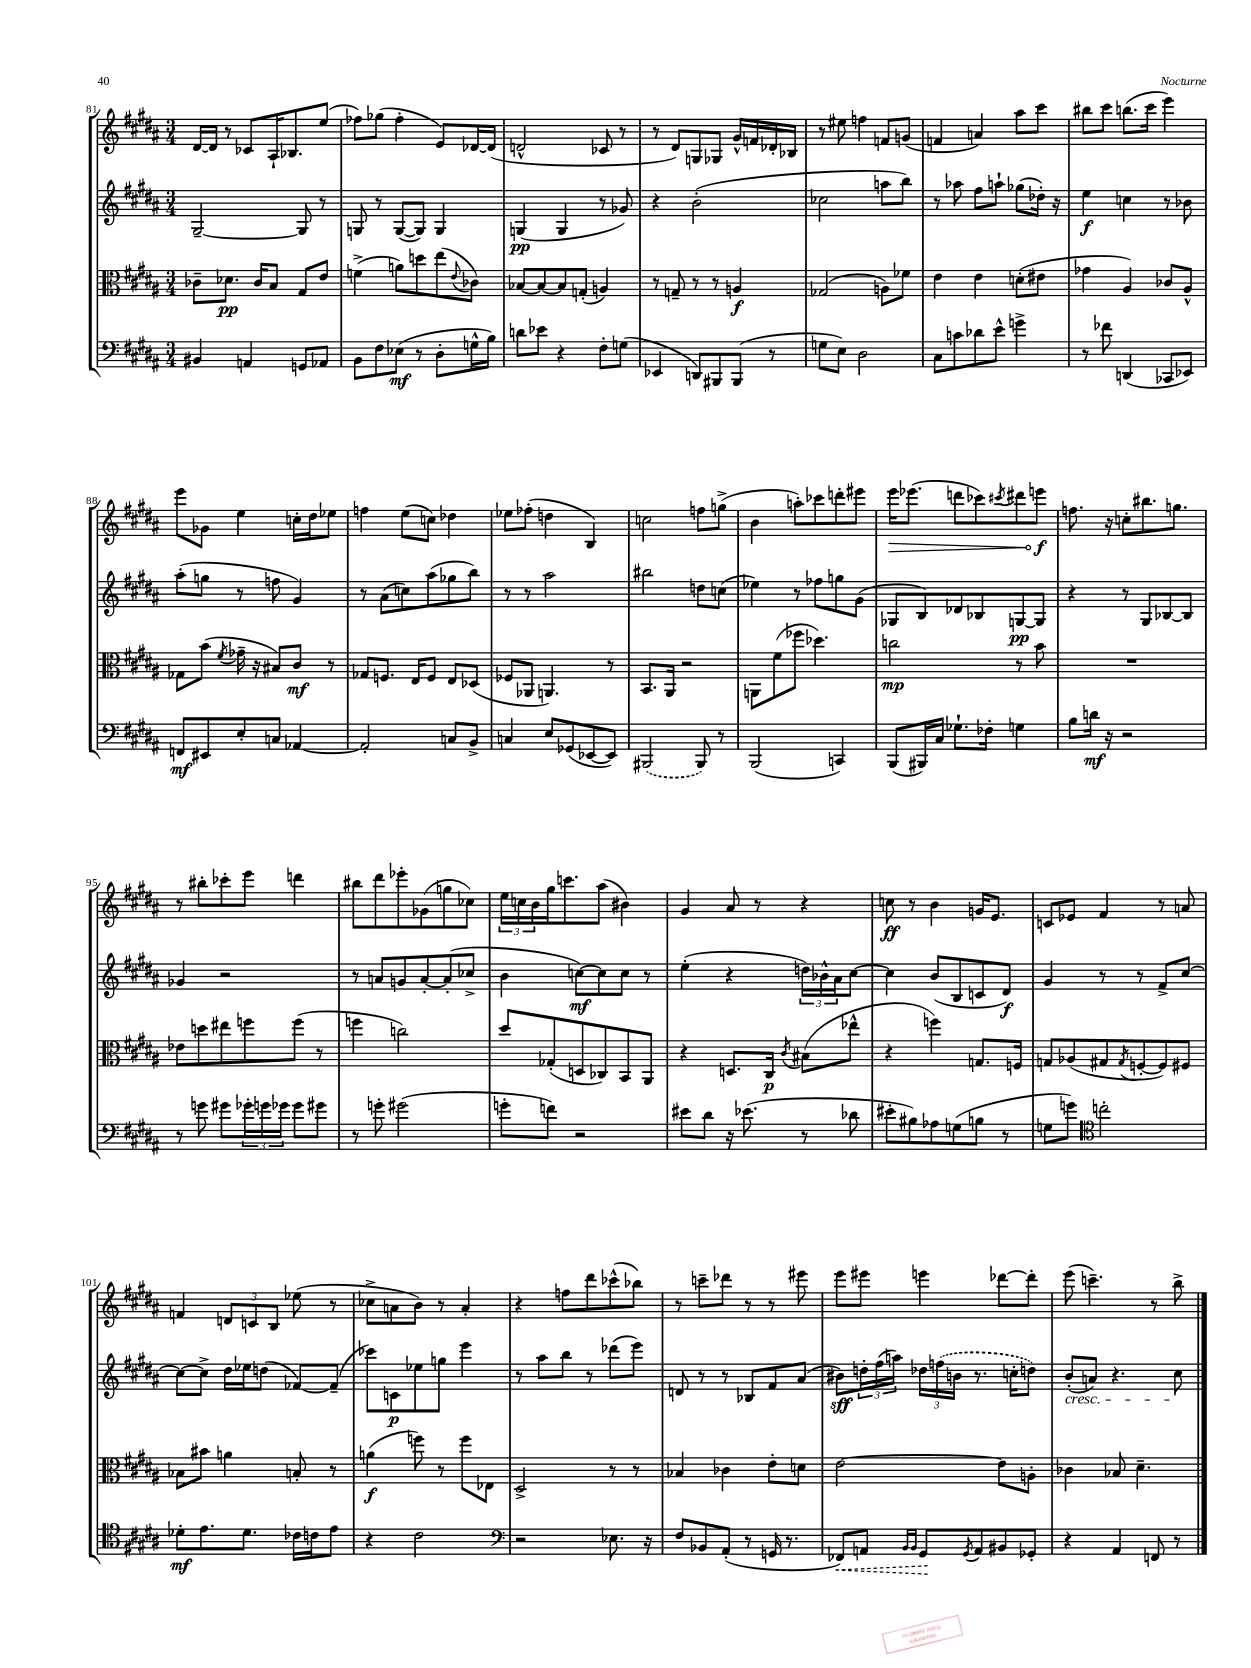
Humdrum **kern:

**kern	**kern	**kern	**kern
*staff4	*staff3	*staff2	*staff1
*clefF4	*clefC3	*clefG2	*clefG2
*k[f#c#g#d#a#]	*k[f#c#g#d#a#]	*k[f#c#g#d#a#]	*k[f#c#g#d#a#]
*M3/4	*M3/4	*M3/4	*M3/4
4BB#	8c-~	[2G#~	[16d#
.	.	.	16d#]
.	8.d-	.	8r
4AA	.	.	8c-
.	16c-	.	.
.	8B	.	16A#`
.	.	.	8.B-
8GG	8G#	8G#]	.
8AA-	8e	8r	(8ee
=	=	=	=
8BB	(4f^	8G	8ff-)
8F#	.	8r	(8gg-
(8E-	8a)	([8G	4ff-'
8r	8dd	8G])	.
8D#'	(8ee	4G	8e)
.	8qqe	.	.
16G^^	8c-)	.	[16d-
16B)	.	.	(16d-]
=	=	=	=
8d	[8B-	(4G	2d^^
8e-	8B-_	.	.
4r	8B-]	4G	.
.	(8G'	.	.
8F#'	4A)	8r	8c-
(8G	.	8g-)	8r
=	=	=	=
4EE-	8r	4r	8r
.	8G~	.	8d#)
8DD)	8r	(2b'	8G
8BBB#	8r	.	8G-
(8BBB#	4A	.	16g#^^
.	.	.	16f
8r	.	.	16d-'
.	.	.	16B-
=	=	=	=
8G	(2G-	2cc-	8r
8E)	.	.	8ee#
2D#	.	.	4ff
.	8A)	8aa	8f
.	8f-	8bb)	(8g
=	=	=	=
8C#	4e	8r	4f
8c	.	8aa-	.
8d-	4e	8ff#	4a)
8e^^	.	8aa`	.
4g^	(8d'	(8gg-	8aa#
.	8e#	16dd-')	8ccc#
.	.	16r	.
=	=	=	=
8r	4g-	4ee	8bb#
8f-	.	.	8ccc#
(4DD	4A#)	4cc	(8.bb
.	.	.	16ccc#
8CC-	8c-	8r	4eee)
8EE-)	8A#^^	8b-	.
=	=	=	=
8FF	8G-	(8aa#'	8eee
8EE#	(8b	8gg	8g-
.	8qf#	.	.
8E'	16g-~	8r	4ee
.	16r	.	.
8C	8B#)	8ff	.
[4AA-	8c#	4g#)	16cc'
.	.	.	16dd#
.	8r	.	8ee-
=	=	=	=
2AA-']	8G-	8r	4ff
.	8.F	(8a#	.
.	.	8cc)	(8ee
.	16E	.	.
.	8F	(8aa#	8cc)
8C	8E	8gg-	4dd-
8BB^	(8D-	8bb)	.
=	=	=	=
4C	8F-	8r	8ee-
.	8AA-	8r	(8ff-'
8E	4.AA)	2aa#	4dd
(8GG-	.	.	.
[8EE-	.	.	4B)
8EE-])	8r	.	.
=	=	=	=
(2BBB#	8.BB	2bb#	2cc
.	16AA#	.	.
.	2r	.	.
8BBB#)	.	8dd	8ff
8r	.	(8cc	(8gg^
=	=	=	=
(2BBB	8AA	4ee-)	4b
.	(8f#	.	.
.	8ff-	8r	8aa')
.	4.dd-)	8ff-	8ccc-
4CC)	.	8gg	8ddd'
.	.	(8g#	8eee#
=	=	=	=
(8BBB	2cc	8G-	16eee
.	.	.	(8.eee-
16BBB#)	.	8B)	.
16C#	.	.	.
8.G-`	.	8d-	8ddd
.	.	8B-	8ccc-)
16F-'	.	.	.
.	.	.	8qccc#
4G	8r	[8G	8ddd#
.	8b	8G]	8eee
=	=	=	=
8B	2.r	4r	8.ff
16d	.	.	.
16r	.	.	16r
2r	.	8r	8cc'
.	.	8G#	8.bb#
.	.	[8B-	.
.	.	.	8.gg
.	.	8B-]	.
=	=	=	=
8r	8e-	4g-	8r
8g	8dd	.	8bb#'
8g#	8ee#	2r	8ccc-'
24g-'	8ff	.	8eee
24g	.	.	.
24g-	.	.	.
8g-	(8ff	.	4ddd
8g#	8r	.	.
=	=	=	=
8r	4ff	8r	8bb#
8g'	.	8a	8ddd#
(2g#	2cc)	8g	8eee-'
.	.	[8a'	(8g-
.	.	(8a']	8gg
.	.	8cc-^	8cc-)
=	=	=	=
8g'	8dd#	4b	24ee
.	.	.	24cc
.	.	.	24b
8f)	(8G-'	.	16gg#
.	.	.	8.ccc
2r	8D	[8cc)	.
.	8C-)	8cc]	(8aa#
.	8BB	8cc	4b#)
.	8AA#	8r	.
=	=	=	=
8e#	4r	(4ee'	4g#
8d#	.	.	.
16r	8.D	4r	8a#
(8.e-	.	.	.
.	.	.	8r
.	16C#	.	.
.	8qc#	.	.
8r	(8B#	24dd)	4r
.	.	24b-^^	.
.	.	24a#	.
8d-	8ee-^^	[8cc#	.
=	=	=	=
8e#'	4r	4cc#]	8cc
8B#)	.	.	8r
8A-	4ff)	(8b	4b
(8G	.	8B	.
8B	8.G	8c	16g
.	.	.	8.e
8r	.	8d#)	.
.	16F	.	.
=	=	=	=
8G	8G	4g#	8c
8g)	(8A-	.	8e-
*clefC4	*	*	*
2cc'	8G#	8r	4f#
.	8qG#	.	.
.	[8F'	8r	.
.	8F])	8f#^	8r
.	8F#	[8cc#	8a
=	=	=	=
8d-'	8B-	8cc#_	4f
8.e	8b#	8cc#^]	.
.	4a	16dd#	12d
8.d-	.	16ee-	.
.	.	.	12c
.	.	(8dd	.
.	.	.	12B
16c-	8B'	[8f-)	(8ee-
16c	.	.	.
8e	8r	(8f-~]	8r
=	=	=	=
4r	(4a	8ccc-)	8cc-^
.	.	8c	8a
2c#	8ff)	8ee-	8b)
.	8r	8gg	8r
.	8ff	4eee	4a'
.	8E-	.	.
=	=	=	=
*clefF4	*	*	*
2r	2D#^	8r	4r
.	.	8aa#	.
.	.	8bb	8ff
.	.	8r	8ddd#
8.E-	8r	(8ddd-	(8ccc-^^
.	8r	8eee)	8bb-)
16r	.	.	.
=	=	=	=
8F#	4B-	8d	8r
8BB-	.	8r	8ccc~
(8AA#'	4c-	8r	8ddd-
8r	.	8B-	8r
16GG	8e'	8f#	8r
8.r	.	.	.
.	8d	(8a#	8eee#
=	=	=	=
8FF-)	[2e	8b#)	8eee
8AA	.	24dd'	8eee#
.	.	(24ff#	.
.	.	24aa)	.
16qqBB	.	.	.
16qqBB	.	.	.
8GG#	.	24dd-	4eee
.	.	(24ff	.
.	.	24b	.
8qGG#	.	.	.
8AA	.	8.r	.
8BB#	8e]	.	[8ddd-
.	.	16cc'	.
8GG-'	8A'	8dd)	8ddd-']
=	=	=	=
4r	4c-	(8b'	(8eee
.	.	8a)	4.ccc~)
4AA#	8B-	4.r	.
.	4.d#~	.	.
8FF	.	.	8r
8r	.	8cc#	8bb^
==	==	==	==
*-	*-	*-	*-
